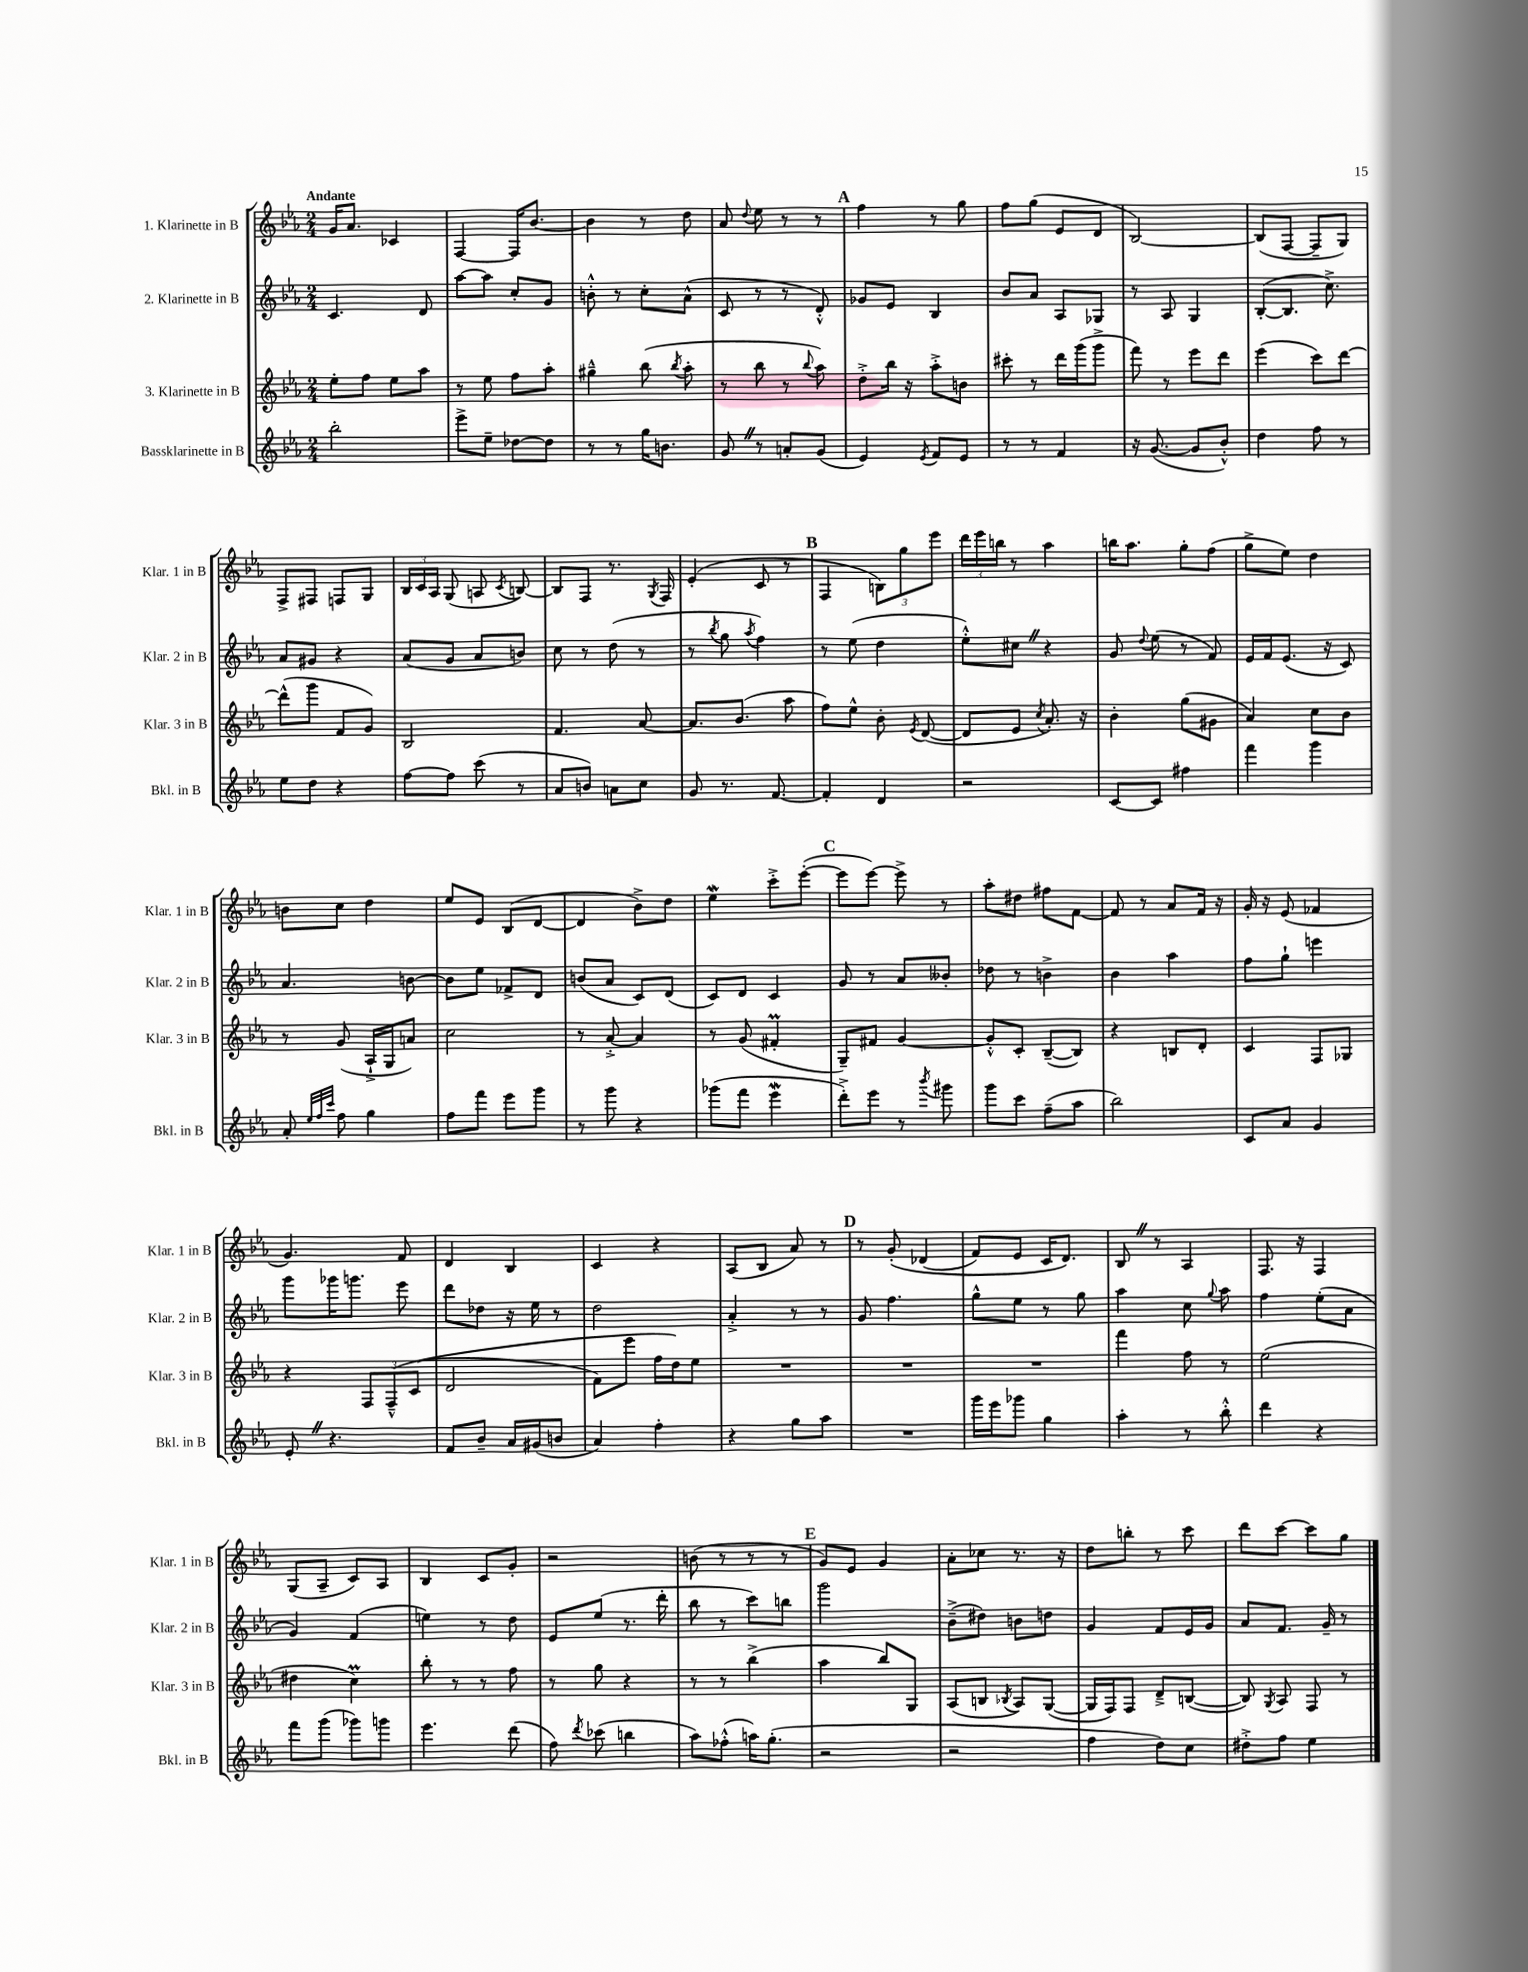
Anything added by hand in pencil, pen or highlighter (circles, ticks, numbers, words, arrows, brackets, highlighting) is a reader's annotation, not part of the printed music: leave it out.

**kern	**kern	**kern	**kern
*staff4	*staff3	*staff2	*staff1
*clefG2	*clefG2	*clefG2	*clefG2
*k[b-e-a-]	*k[b-e-a-]	*k[b-e-a-]	*k[b-e-a-]
*M2/4	*M2/4	*M2/4	*M2/4
2bb-'\	8ee-'\L	4.c/	16g/LK
.	.	.	8.a-/J
.	8ff\J	.	.
.	8ee-\L	.	4c-/
.	8aa-\J	8d/	.
=	=	=	=
8eee-^\L	8r	[8aa-\L	[4F/
8ee-~\J	8ee-\	8aa-\]J	.
[8dd-\L	8ff\L	8cc'/L	16F/]LK
.	.	.	[8.b-/J
8dd-\]J	8aa-'\J	8g/J	.
=	=	=	=
8r	4gg#~^^\	8b'^^\	4b-\]
8r	.	8r	.
16gg\LK	(8bb-\	8cc'\L	8r
8.b\J	.	.	.
.	8qbb-/	.	.
.	8aa-'\	(8a-^^\J	8dd\
=	=	=	=
8g/	8r	8c/	8a-/
.	.	.	8qqdd/
8r	8bb-\	8r	8ee-\
8a'/L	8r	8r	8r
.	8qqbb-/	.	.
(8g/J	8aa-\)	8d'^^/)	8r
=	=	=	=
4e-/)	8dd'^\L	8g-/L	4ff\
.	16bb-\Jk	8e-/J	.
.	16r	.	.
8qe-/	.	.	.
8f/L	8aa-'^\L	4B-/	8r
8e-/J	8b\J	.	8gg\
=	=	=	=
8r	8ccc#'\	8b-/L	8ff\L
8r	8r	8a-/J	(8gg\J
4f/	16ddd\LL	8A-/L	8e-/L
.	(16ggg\J	.	.
.	8ggg^\J	8G-/J	8d/J
=	=	=	=
16r	8fff\)	8r	[2B-/)
([8.g/	.	.	.
.	8r	8A-/	.
8g/]L	8eee-\L	4G/	.
8b-'^^/J)	8ddd\J	.	.
=	=	=	=
4dd\	(4eee-\	([8B-'/L	(8B-/]L
.	.	8.B-/]J	[8F/J
8ff\	8ccc\L)	.	8F~/]L
.	.	8.cc^\)	.
8r	[8ddd\J	.	8G/J)
=	=	=	=
8ee-\L	(8ddd^^\]L	8a-/L	8F^/L
8dd\J	8ggg\J	8g#/J	8F#/J
4r	8f/L	4r	8F/L
.	8g/J)	.	8G/J
=	=	=	=
[8ff\L	2B-/	(8a-/L	24B-/LL
.	.	.	24c/
.	.	.	24A-/JJ
8ff\]J	.	8g/J	(8G/
(8ccc\	.	8a-/L	8A/
.	.	.	8qc/
8r	.	8b/J)	[8B/)
=	=	=	=
8a-/L	4.f/	8cc\	8B/]L
8b/J)	.	8r	8F/J
8a\L	.	(8dd\	8.r
8cc\J	[8a-/	8r	.
.	.	.	8qG/
.	.	.	16F/
=	=	=	=
8g/	8.a-/]L	8r	(4e-'/
.	.	8qbb-/	.
8.r	.	8gg\	.
.	(8.b-/J	.	.
.	.	8qaa-/	.
.	.	4ff\)	8c/
[8.f/	.	.	.
.	8aa-\	.	8r
=	=	=	=
4f'/]	8ff\L)	8r	4F/
.	8ee-^^\J	(8ee-\	.
4d/	8b-'\	4dd\	12B\L)
.	.	.	12gg\
.	8qe-/	.	.
.	([8d/	.	.
.	.	.	12eee-\J
=	=	=	=
2r	8d/]L	8ee-'^^\L)	24ddd\LL
.	.	.	24eee-\
.	.	.	24bb\JJ
.	8e-/J	8cc#\J	8r
.	8qcc/	.	.
.	8.a-'/)	4r	4aa-\
.	16r	.	.
=	=	=	=
[8c/L	4b-'\	8g/	16bb\LK
.	.	.	8.aa-\J
.	.	8qqdd/	.
8c/]J	.	(8ee-\	.
4ff#\	(8gg\L	8r	8gg'\L
.	8g#\J	8f/)	(8ff\J
=	=	=	=
4fff\	4a-/)	16e-/LL	8gg^\L
.	.	16f/J	.
.	.	(8.e-/J	8ee-\J)
4ggg\	8cc\L	.	4dd\
.	.	16r	.
.	8b-\J	8c/)	.
=	=	=	=
8a-'/	8r	4.a-/	8b\L
32qqee-/LLL	.	.	.
32qqff/	.	.	.
32qqccc/JJJ	.	.	.
8ff\	(8g/	.	8cc\J
4gg\	16A-`^/LL	.	4dd\
.	16G/J	.	.
.	8a/J)	[8b\	.
=	=	=	=
8ff\L	2cc\	8b\]L	8ee-/L
8fff\J	.	8ee-\J	8e-/J
8eee-\L	.	8f-^/L	(8B-/L
8ggg\J	.	8d/J	[8d/J
=	=	=	=
8r	8r	(8b/L	4d/]
8ggg\	[8a-'^/	8a-/J	.
4r	4a-/]	8c/L)	8b-^\L)
.	.	(8d/J	8dd\J
=	=	=	=
(8ggg-\L	8r	8c/L)	4ee-\
8fff\J	(8g/	8d/J	.
4eee-\	4f#'/	4c/	8ccc'^\L
.	.	.	([8eee-'\J
=	=	=	=
8ddd'^\L)	8G~/L)	8g/	8eee-\]L
8eee-\J	8f#/J	8r	[8eee-\J)
8r	[4g/	8a-/L	8eee-^\]
8qbbb-/	.	.	.
8ggg#\	.	8b--'/J	8r
=	=	=	=
8ggg\L	8g'^^/]L	8dd-\	8aa-'\L
8ccc\J	8c'/J	8r	8dd#\J
(8ff~\L	([8B-~/L	4b^\	8ff#\L
8aa-\J	8B-/]J)	.	[8f\J
=	=	=	=
2bb-\)	4r	4b-\	8f/]
.	.	.	8r
.	8B/L	4aa-\	8a-/L
.	8d'/J	.	16f/Jk
.	.	.	16r
=	=	=	=
8c/L	4c/	8ff\L	16g'/
.	.	.	16r
8a-/J	.	8gg`\J	(8e-/
4g/	8F/L	4eee\	4f-/
.	8G-/J	.	.
=	=	=	=
8e-'/	4r	8ggg\L	4.g/)
4.r	.	16ggg-\K	.
.	.	8.ggg\J	.
.	12F/L	.	.
.	&(12F~^^/	.	.
.	.	8eee-\	8f/
.	(12c/J	.	.
=	=	=	=
8f/L	2d/	8ddd\L	4d/
8b-~/J	.	8dd-\J	.
16a-/LL	.	16r	4B-/
(16g#/J	.	16ee-\	.
8b/J	.	8r	.
=	=	=	=
4a-/)	8f\L)	2dd\	4c/
.	8eee-\J	.	.
4ff'\	16ff\LL	.	4r
.	16dd\J&)	.	.
.	8ee-\J	.	.
=	=	=	=
4r	2r	4a-'^/	(8A-/L
.	.	.	8B-/J
8gg\L	.	8r	8a-/)
8aa-\J	.	8r	8r
=	=	=	=
2r	2r	8g/	8r
.	.	4.ff\	&(8g'/
.	.	.	(4d-/
=	=	=	=
16ggg\LL	2r	8gg^^\L	8f/L)
16eee-\J	.	.	.
8ggg-\J	.	8ee-\J	8e-/J
4gg\	.	8r	16c/LK
.	.	.	8.d/J&)
.	.	8gg\	.
=	=	=	=
4aa-'\	4fff\	4aa-\	8B-/
.	.	.	8r
8r	8ff\	8cc\	4A-/
.	.	8qqgg/	.
8bb-'^^\	8r	8aa-\	.
=	=	=	=
4ddd\	(2ee-\	4ff\	8.F/
.	.	.	16r
4r	.	(8ee-'\L	4F/
.	.	8a-\J	.
=	=	=	=
8fff\L	4dd#\	4g/)	(8G/L
(8ggg\J	.	.	8A-~/J
8ggg-\L)	4cc\)	(4f/	8c/L)
8ggg\J	.	.	8A-/J
=	=	=	=
4.eee-\	8bb-'\	4ee\)	4B-/
.	8r	.	.
.	8r	8r	8c/L
(8ddd\	8ff\	8dd\	8g'/J
=	=	=	=
8ff\)	8r	8e-/L	2r
8qddd/	.	.	.
(8ccc-\	8gg\	(8ee-/J	.
4bb\	4r	8.r	.
.	.	16ddd'\	.
=	=	=	=
8aa-\L)	8r	8bb-\	(8b\
(8ff-'^^\J	8r	8r	8r
16aa\LK)	(4bb-^\	8ccc\L)	8r
(8.gg'\J	.	.	.
.	.	8bb\J	8r
=	=	=	=
2r	4aa-\	2ggg\	8g/L)
.	.	.	8e-/J
.	8bb-/L)	.	4g/
.	8G/J	.	.
=	=	=	=
2r	(8A-/L	(8b-~^\L	8a-'\L
.	8B/J	8dd#\J)	8cc-\J
.	8qB-/	.	.
.	8A-/L)	8b\L	8.r
.	([8G/J	8dd\J	.
.	.	.	16r
=	=	=	=
4ff\	16G/]LL	4g/	8dd\L
.	16F/J)	.	.
.	8F/J	.	8bb'\J
8dd\L)	8d~^/L	8f/L	8r
8cc\J	([8B/J	16e-/L	8ccc\
.	.	16g/JJ	.
=	=	=	=
8dd#'^\L	8B/])	8a-/L	8ddd\L
.	8qG/	.	.
8ff\J	8A-/	8.f/J	[8ccc\J
4ee-\	8F/	.	8ccc\]L
.	.	16g~/	.
.	8r	8r	8gg\J
==	==	==	==
*-	*-	*-	*-
